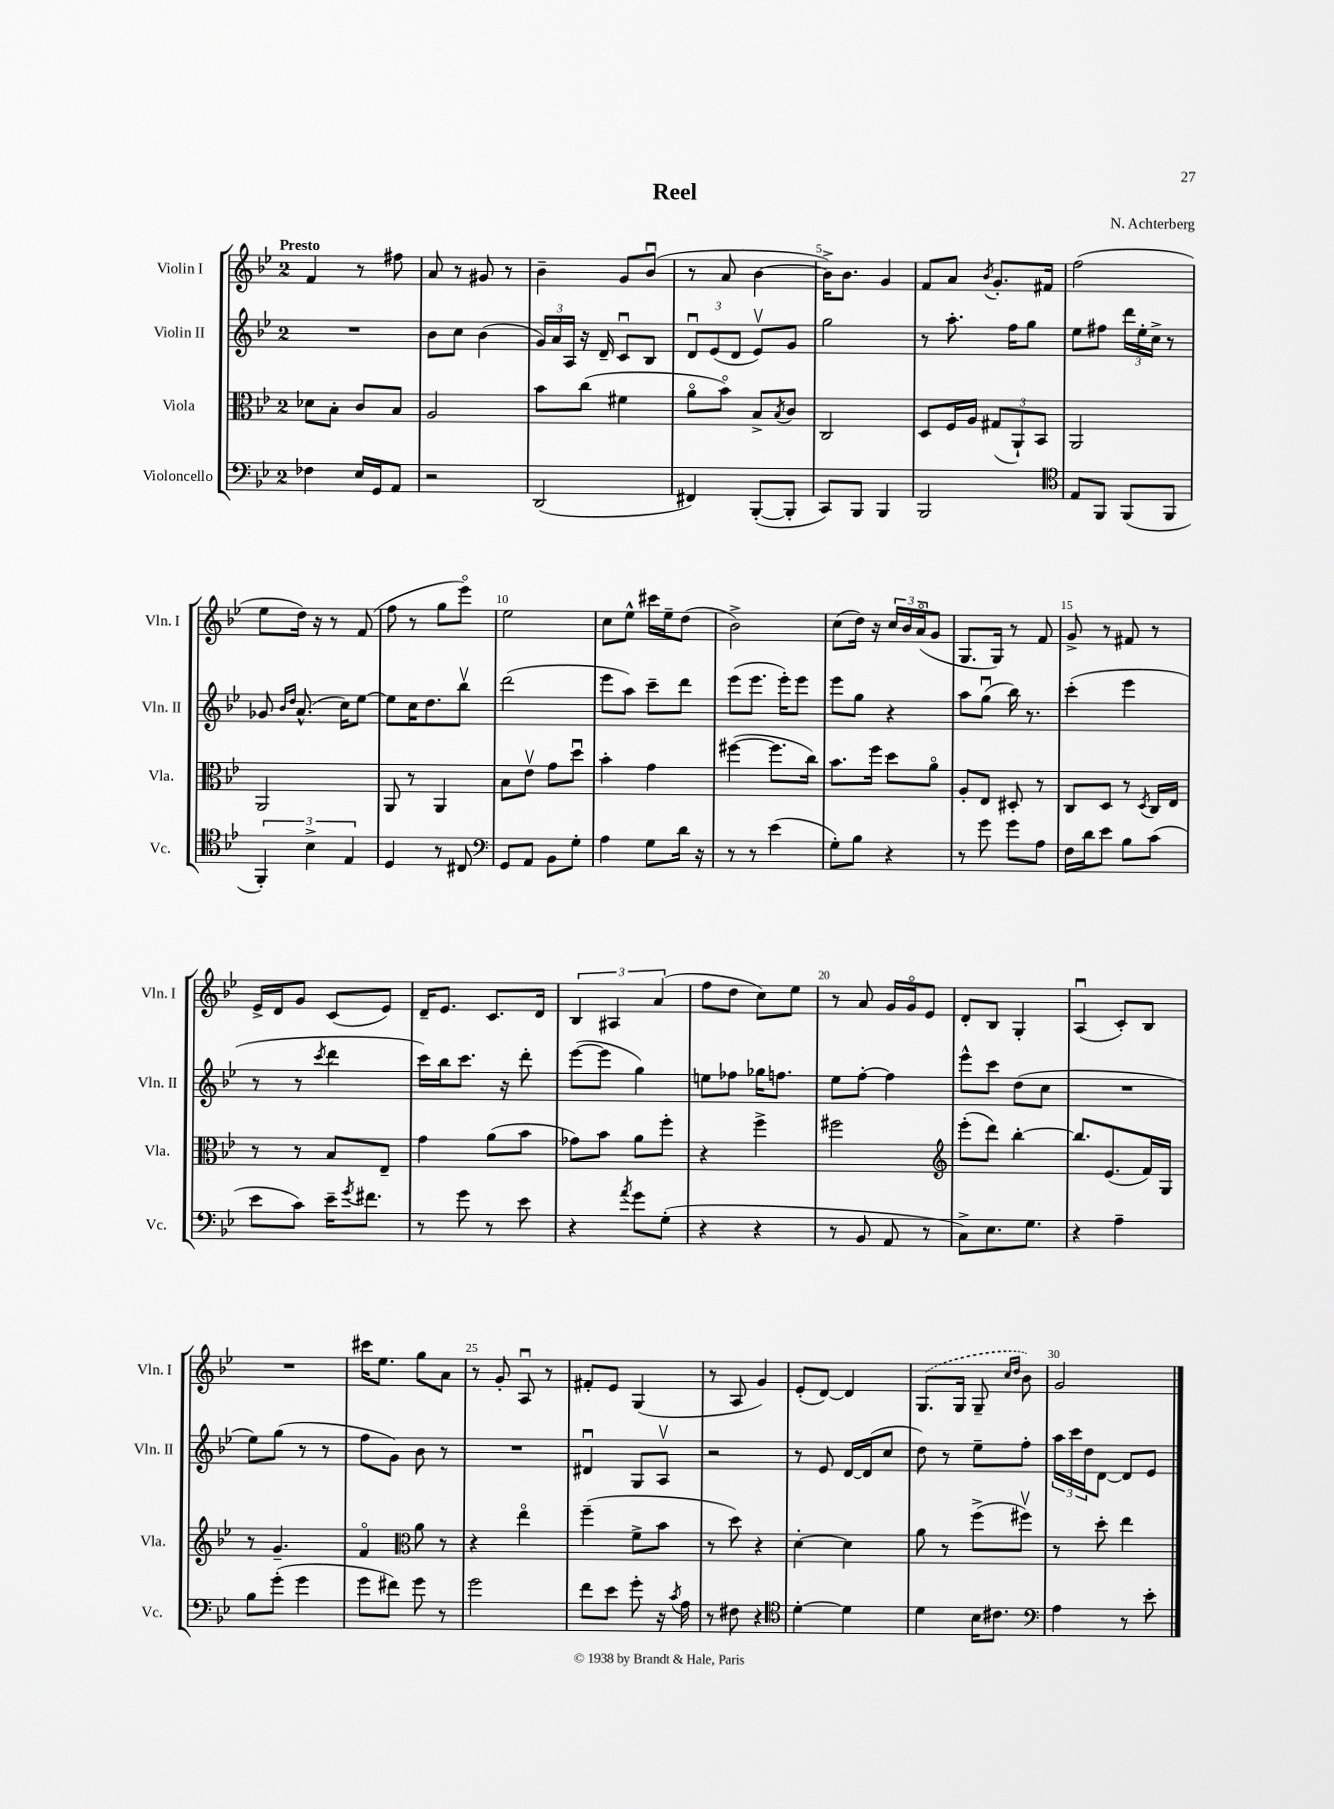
\header { title = "Reel" composer = "N. Achterberg" }
<<
\new StaffGroup <<
\new Staff = "s0" \with { instrumentName = "Violin I" shortInstrumentName = "Vln. I" } {
    \clef treble \key bes \major \once \override Staff.TimeSignature.style = #'single-digit \time 2/4 \tempo "Presto"
    f'4 r8 fis''8 |
    a'8 r8 gis'8 r8 |
    bes'4-- g'8 bes'8\downbow( |
    r8 a'8 bes'4~ |
    bes'16->) bes'8. g'4 |
    f'8 a'8 \acciaccatura { bes'8 } g'8.-. fis'16 |
    f''2( |
    ees''8 d''16) r16 r8 f'8( |
    f''8 r8 g''8 ees'''8\flageolet) |
    ees''2 |
    c''8 ees''8-^ cis'''16 ees''16-- d''8( |
    bes'2->) |
    c''8( d''16) r16 \tuplet 3/2 { c''16 bes'16 a'16\flageolet( } g'8 |
    g8. g16) r8 f'8 |
    g'8-> r8 fis'8 r8 |
    ees'16-> d'16 g'8 c'8( ees'8) |
    d'16-- ees'8. c'8. d'16 |
    \tuplet 3/2 { bes4 ais4 a'4( } |
    f''8 d''8 c''8) ees''8 |
    r8 a'8 g'16 g'16\flageolet ees'8 |
    d'8-. bes8 g4-. |
    a4\downbow( c'8-.) bes8 |
    R2 |
    cis'''16 ees''8. g''8 a'8 |
    r8 g'8-. a8\downbow r8 |
    fis'8-. ees'8 g4( |
    r8 a8 g'4) |
    ees'8-.( d'8~) d'4 |
    \once \slurDashed g8.( g16 g8-- \grace { c''16 d''16 } bes'8) |
    g'2 \bar "|." |
}
\new Staff = "s1" \with { instrumentName = "Violin II" shortInstrumentName = "Vln. II" } {
    \clef treble \key bes \major \once \override Staff.TimeSignature.style = #'single-digit \time 2/4
    R2 |
    bes'8 c''8 bes'4( |
    \tuplet 3/2 { g'16) a'16 a16 } r16 d'16-- c'8\downbow bes8 |
    \tuplet 3/2 { d'8\downbow ees'8( d'8 } ees'8\upbow) g'8 |
    g''2 |
    r8 a''8.-. f''16 g''8 |
    ees''8 fis''8 \tuplet 3/2 { d'''16 ees''16-. c''16-> } r8 |
    ges'8 \grace { bes'16 d''16 } a'8.-^( c''16) ees''8~ |
    ees''8 c''16 d''8. bes''8\upbow |
    d'''2( |
    ees'''8 a''8) c'''8-- d'''8 |
    ees'''8( ees'''8. ees'''16-.) ees'''8 |
    ees'''8 g''8 r4 |
    a''8 g''8\downbow( bes''16) r8. |
    c'''4-.( ees'''4 |
    r8 r8 \acciaccatura { c'''8 } d'''4 |
    c'''16) bes''16 c'''8. r16 d'''8-. |
    ees'''8~( ees'''8 g''4) |
    e''8 fes''8 ges''16 f''8. |
    ees''8 f''8~-. f''4 |
    ees'''8-^ c'''8 d''8( c''8 |
    R2 |
    ees''8) g''8( r8 r8 |
    f''8 g'8) bes'8 r8 |
    R2 |
    dis'4\downbow g8 a8\upbow |
    r2 |
    r8 ees'8 d'16~ d'16( c''8 |
    d''8) r8 ees''8-- f''8-. |
    \tuplet 3/2 { a''16 c'''16 d''16 } d'8~ d'8 ees'8 \bar "|." |
}
\new Staff = "s2" \with { instrumentName = "Viola" shortInstrumentName = "Vla." } {
    \clef alto \key bes \major \once \override Staff.TimeSignature.style = #'single-digit \time 2/4
    des'8 bes8-. c'8 bes8 |
    a2 |
    bes'8 c''8( fis'4 |
    a'8\flageolet bes'8\flageolet) bes8-> \acciaccatura { bes8 } c'8 |
    c2 |
    d8 f16 a16 \tuplet 3/2 { gis8( a,8-!) bes,8 } |
    a,2 |
    a,2 |
    a,8 r8 a,4 |
    bes8 ees'8\upbow g'8 d''8\downbow |
    bes'4-. g'4 |
    fis''4~( fis''8. c''16) |
    bes'8. f''16 d''8 a'8\flageolet |
    a8-. ees8 dis8-. r8 |
    c8 d8 r8 \acciaccatura { d8 } c16 ees16 |
    r8 r8 bes8 ees8-- |
    g'4 a'8( bes'8 |
    ges'8) bes'8 a'8 f''8-. |
    r4 f''4-> |
    fis''2 |
    \clef treble ees'''8-.( d'''8) bes''4~-. |
    bes''8. ees'8.( f'16) g16 |
    r8 g'4.-- |
    f'4\flageolet \clef alto a'8 r8 |
    r4 ees''4\flageolet |
    f''4--( f'8-> bes'8 |
    r8 d''8) r4 |
    d'4~-. d'4 |
    a'8 r8 f''8->( fis''8\upbow) |
    r8 d''8-. ees''4 \bar "|." |
}
\new Staff = "s3" \with { instrumentName = "Violoncello" shortInstrumentName = "Vc." } {
    \clef bass \key bes \major \once \override Staff.TimeSignature.style = #'single-digit \time 2/4
    fes4 ees16 g,16 a,8 |
    r2 |
    d,2( |
    fis,4) bes,,8~-.( bes,,8-. |
    c,8) bes,,8 bes,,4 |
    bes,,2 |
    \clef tenor ees8 f,8 f,8( f,8 |
    \tuplet 3/2 { f,4-.) bes4-> ees4 } |
    d4 r8 cis8 |
    \clef bass g,8 a,8 bes,8 g8-. |
    a4 g8 d'16 r16 |
    r8 r8 ees'4( |
    g8-.) bes8 r4 |
    r8 g'8 g'8 a8 |
    f16 d'16 ees'8 bes8 c'8( |
    ees'8 c'8) ees'16-- \acciaccatura { g'8 } fis'8. |
    r8 g'8 r8 ees'8 |
    r4 \acciaccatura { a'8 } g'8 g8-.( |
    r4 r4 |
    r8 bes,8 a,8 r8 |
    c8->) ees8. g8. |
    r4 a4-- |
    bes8 g'8-.( g'4 |
    g'8 fis'8) g'8 r8 |
    g'2 |
    f'8 ees'8 g'8-. r16 \acciaccatura { c'8 } a16 |
    r8 fis8 r4 |
    \clef tenor d'4~-. d'4 |
    d'4 bes16 cis'8. |
    \clef bass a4 r8 ees'8-. \bar "|." |
}
>>
>>
\layout { \context { \Score \override BarNumber.break-visibility = ##(#f #t #t) barNumberVisibility = #(every-nth-bar-number-visible 5) } }
